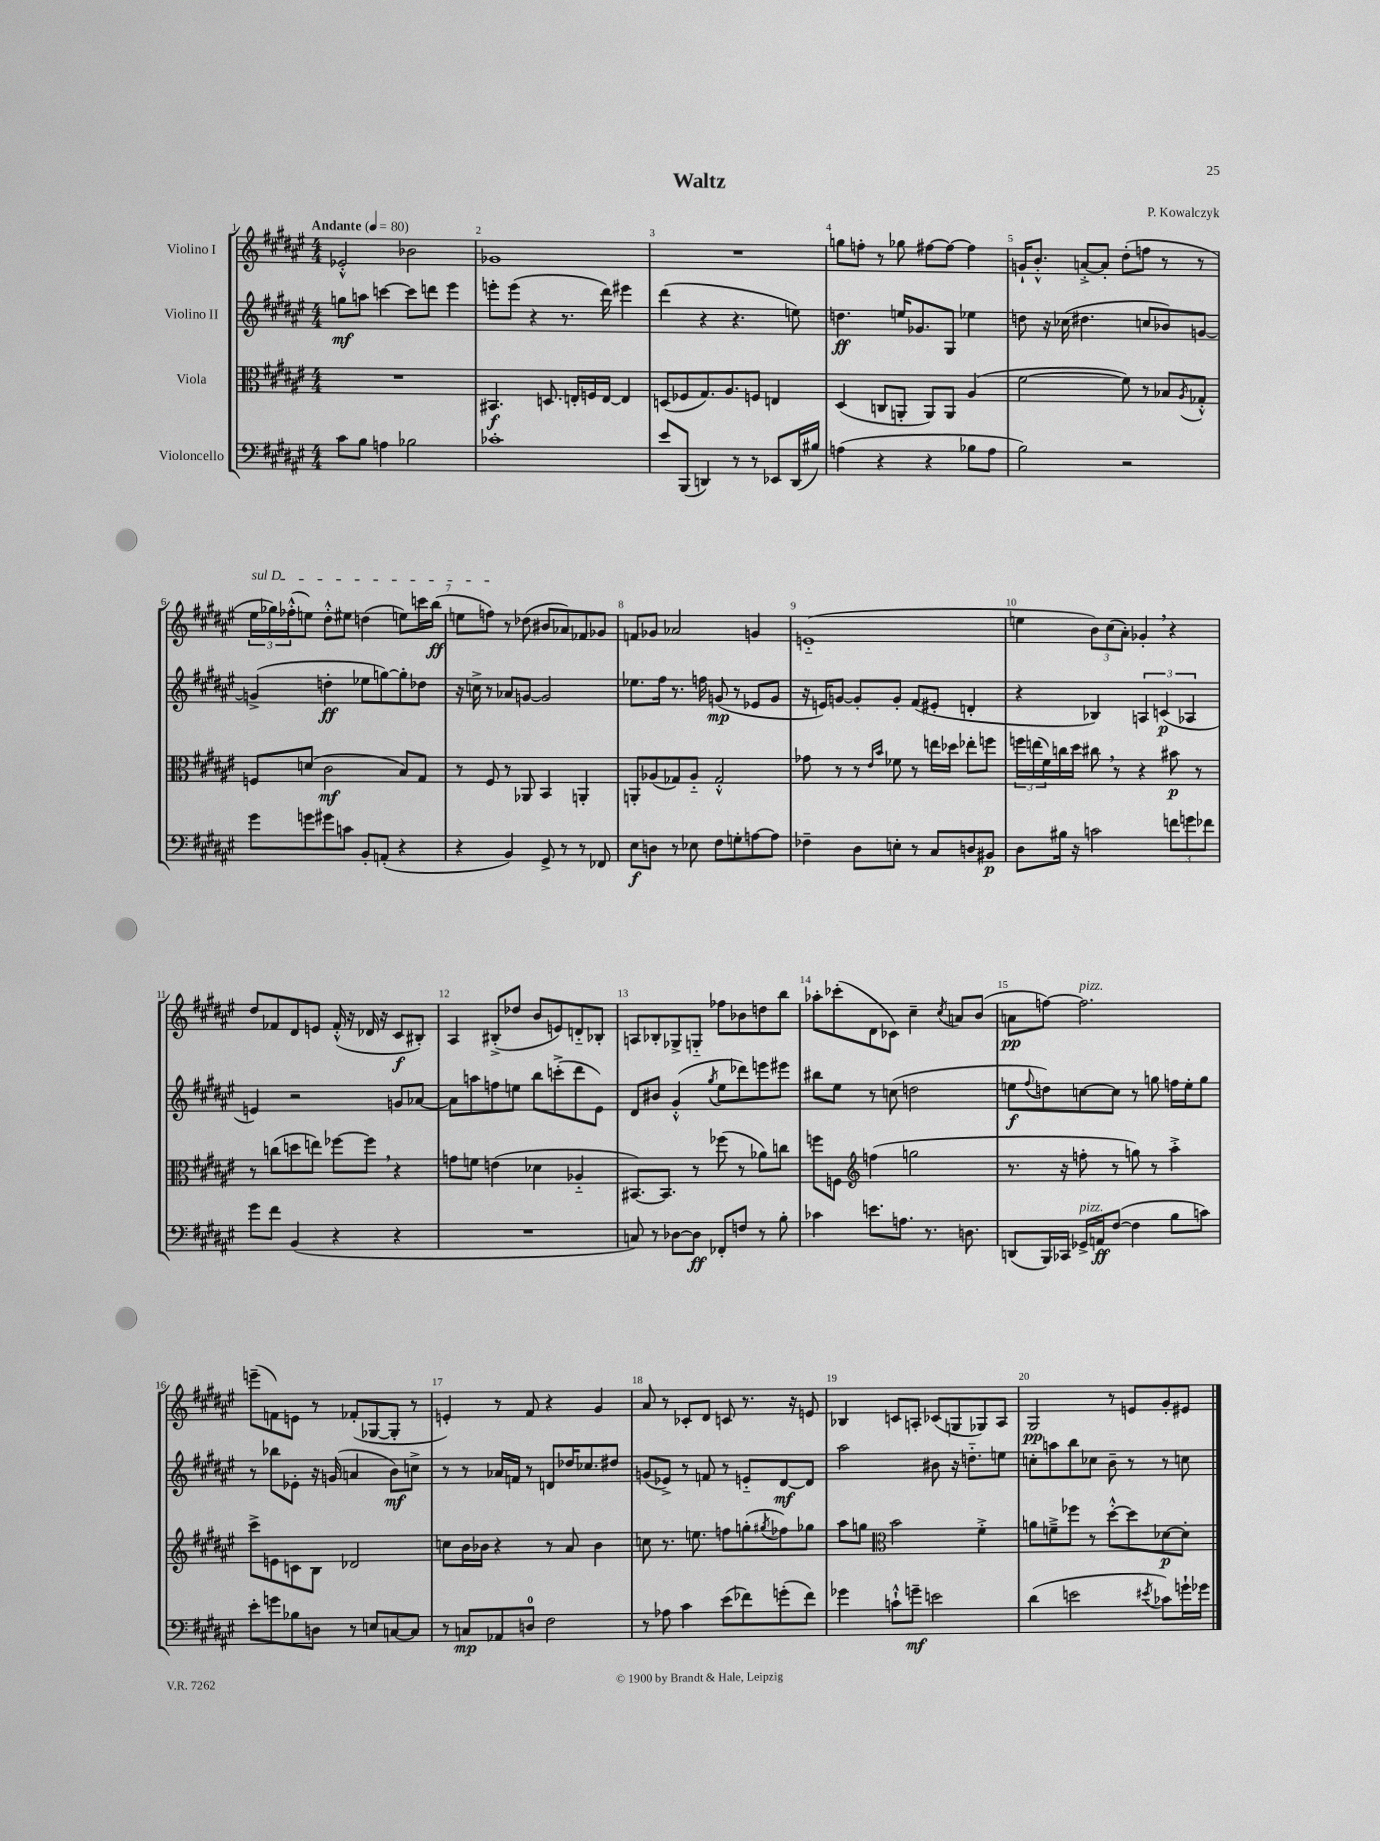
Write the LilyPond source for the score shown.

\header { title = "Waltz" composer = "P. Kowalczyk" }
<<
\new StaffGroup <<
\new Staff = "s0" \with { instrumentName = "Violino I" } {
    \clef treble \key fis \major \numericTimeSignature \time 4/4 \tempo "Andante" 4 = 80
    ees'2-.-^ bes'2 |
    ges'1 |
    R1 |
    g''8 f''8-. r8 ges''8 fis''8~ fis''8~ fis''4 |
    g'16-! b'8.-.-^ a'8~-.-> a'8-. dis''8-.( f''8 r8 r8 |
    \tuplet 3/2 { \once \override TextSpanner.bound-details.left.text = \markup { \italic "sul D" } eis''16\startTextSpan ges''16) fes''16-.-^( } e''8) dis''8-.-^ eis''8 d''4( e''8) c'''16 b''16\ff( |
    e''8 f''8\stopTextSpan) r8 des''8( bis'8 aes'8) fes'8 ges'8 |
    f'8 ges'8 aes'2 g'4 |
    e'1-_( |
    e''4 \tuplet 3/2 { b'8) cis''8( ais'8-.) } ges'4-. \breathe r4 |
    dis''8 fes'8 dis'8 e'8 fes'16-.-^( r16 des'16 r16 cis'8\f bis8-.) |
    ais4 bis8-.->( des''8 b'8 e'8) d'8-_ bes8-. |
    a8 bes8-. ges8-> g8-_ fes''8 bes'8 d''8 b''8 |
    aes''8-. ces'''8-.( dis'8 ces'8) cis''4-- \acciaccatura { cis''8 } a'8 b'8( |
    a'8\pp f''8~) f''2.^\markup { \italic "pizz." } |
    e'''8--( f'8) e'8 r8 fes'8-.( ges8~ ges8-. r8 |
    e'4-.) r8 fis'8 r4 gis'4 |
    ais'8 r8 ces'8-. dis'8 c'8 r8. r16 e'8 |
    bes4 c'8 a8-. ces'8( g8 ges8) a8 |
    gis2\pp r8 e'8 gis'8-. eis'8 \bar "|." |
}
\new Staff = "s1" \with { instrumentName = "Violino II" } {
    \clef treble \key fis \major \numericTimeSignature \time 4/4
    g''8\mf a''8 c'''4~ c'''8 d'''8 eis'''4 |
    e'''8-. e'''8( r4 r8. dis'''16) eis'''4 |
    dis'''4( r4 r4. e''8) |
    d''4.\ff e''16 ges'8. gis8 ees''4 |
    d''8 r16 ces''16( dis''4. c''8 bes'8) g'8~ |
    g'4->( d''4-.\ff ees''8 g''8~) g''8-. des''8 |
    r16 c''16-> r8 aes'8 g'8~ g'2 |
    ees''8. fis''16 r8. f''16 g'8\mp( r8 ees'8 g'8 |
    r16 e'16) g'8~ g'8-. g'8-. fis'8( eis'8-. d'4-. |
    r4 bes4) \tuplet 3/2 { a4 c'4\p( aes4 } |
    e'4) r2 g'8 aes'8~ |
    aes'8 a''8 f''8 e''8 b''8 c'''8-.->( dis'''8 eis'8) |
    dis'8 bis'8 gis'4-.-^( \acciaccatura { gis''8 } eis''8 des'''8) e'''8 eis'''8 |
    bis''8 eis''8 r8 c''8( d''2 |
    e''8\f \appoggiatura { fis''8 } d''8) c''8~ c''8 r8 g''8 f''16 e''16-. g''8 |
    r8 bes''8 ees'8-. r16 g'16( a'4 b'8\mf) c''8-> |
    r8 r8 aes'16 f'16 r8 d'8 des''16 ces''8. dis''8 |
    g'8( ees'8->) r8 f'8 r8 e'8-_ dis'8~\mf dis'8 |
    ais''2 bis'8 r16 d''8.-_ e''8 |
    c''8-. a''8 b''8 ces''8 b'8-- r8 r8 c''8 \bar "|." |
}
\new Staff = "s2" \with { instrumentName = "Viola" } {
    \clef alto \key fis \major \numericTimeSignature \time 4/4
    R1 |
    bis,4.\f d8. e16-. f16 e16~ e4 |
    d8( fes8 gis8.) ais8. f8 e4 |
    dis4( c8 a,8-. a,8) a,8 ais4( |
    fis'2~ fis'8) r8 bes8 \acciaccatura { ais8 } ges8-.-^ |
    f8 d'8( cis'2\mf b8) gis8 |
    r8 fis8 r8 aes,8 b,4 a,4-. |
    a,8-. aes8( ges8) aes8-_ ges2-.-^ |
    ges'8 r8 r8 \grace { eis'16 b'16 } fes'8 r8 e''16 des''16 ees''8-. f''8 |
    \tuplet 3/2 { f''16 e''16( fis'16) } c''16 dis''16 cis''8 \breathe r8 r4 bis'8\p r8 |
    r8 c''8( d''8 e''8) fes''8~ fes''8 \breathe r4 |
    g'8 f'8 e'4( des'4 aes4-_ |
    bis,8.~) bis,8. r8 fes''8( r8 aes'8) c''8 |
    f''8 f8 \clef treble f''4( g''2 |
    r8. r16 f''8-. r8 g''8) r8 ais''4-.-> |
    cis'''8-> e'8 c'8 b8 des'2 |
    c''8 b'16 bes'16 r4 r8 ais'8 bes'4 |
    c''8 r8. e''8. f''8 g''8-.( \acciaccatura { gis''8 } fes''8) ges''8 |
    ais''8 g''8 \clef alto b'2 fis'4-.-> |
    a'8 f'8---> fes''8 r8 dis''8~-.-^ dis''8 des'8~\p des'8-. \bar "|." |
}
\new Staff = "s3" \with { instrumentName = "Violoncello" } {
    \clef bass \key fis \major \numericTimeSignature \time 4/4
    cis'8 b8 a4 bes2 |
    ces'1-. |
    eis'8 b,,8( d,4) r8 r8 ees,8 d,16( bis16) |
    a4( r4 r4 bes8 a8 |
    b2) r2 |
    gis'8 g'8 gis'8 c'8 b,8-. a,8-.( r4 |
    r4 b,4) gis,8-> r8 r8 fes,8 |
    eis8\f d8 r8 ees8 fis8 g8-. a8~ a8 |
    fes4-- dis8 e8-. r8 cis8 d8 bis,8\p |
    dis8 bis16 r16 c'2 \tuplet 3/2 { f'8 g'8 fes'8 } |
    gis'8 fis'8 b,4( r4 r4 |
    R1 |
    c8) r8 des8~ des8\ff fes,8-. f8 r8 b8-. |
    ces'4 e'8. a8. r8. d8. |
    d,8( b,,16) ces,16 ges,16->^\markup { \italic "pizz." } a,16\ff fis8~( fis4 b8 c'8) |
    eis'8-. g'8 bes8 d8 r8 e8 c8~ c8 |
    r8 c8\mp aes,8 d8-0 fis2 |
    r8 aes8 cis'4 eis'8( fes'8) g'8-.( fes'8) |
    ges'4 c'8-!-^ g'8--\mf e'2 |
    dis'4( e'2 \acciaccatura { eis'8 } ces'8) g'16-! ges'16 \bar "|." |
}
>>
>>
\layout { \context { \Score \override BarNumber.break-visibility = ##(#f #t #t) barNumberVisibility = #all-bar-numbers-visible } }
